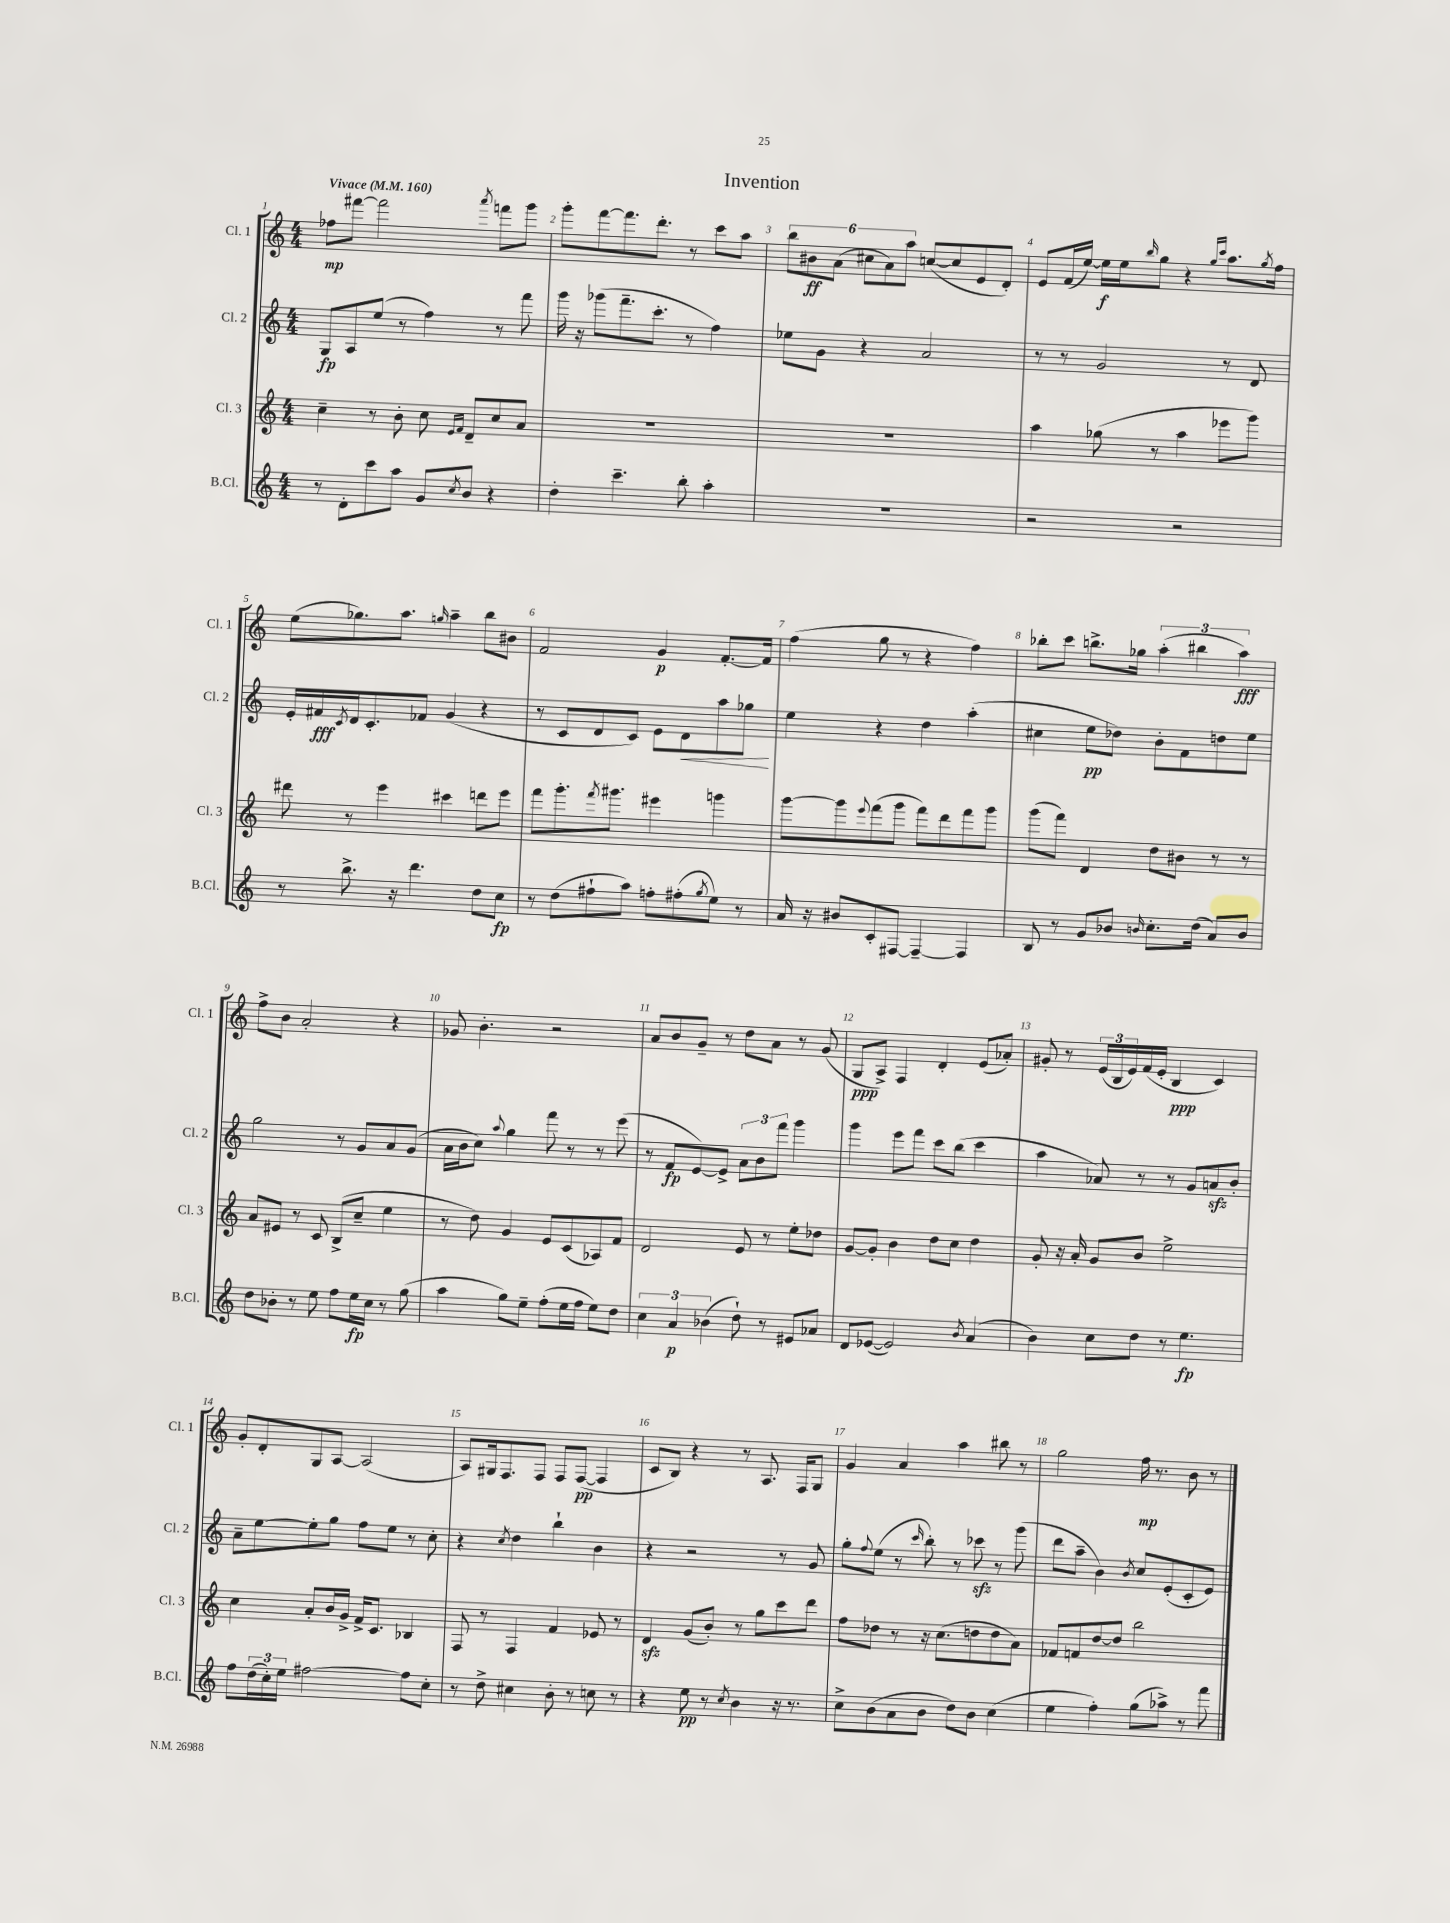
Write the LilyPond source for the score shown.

\header { title = "Invention" }
<<
\new StaffGroup <<
\new Staff = "s0" \with { instrumentName = "Cl. 1" shortInstrumentName = "Cl. 1" } {
    \clef treble \key c \major \numericTimeSignature \time 4/4 \tempo "Vivace" 4 = 160
    fes''8\mp fis'''8~ fis'''2 \acciaccatura { a'''8 } f'''8 g'''8 |
    g'''8-. f'''8~ f'''8. d'''8.-. r8 c'''8 a''8 |
    \tuplet 6/4 { b''8 bis'8\ff a'8( cis''8 a'8) a''8 } c''8~( c''8 e'8 d'8-.) |
    e'8 f'16( e''16~) e''16\f e''16 \grace { b''16 } g''8 r4 \grace { g''16 c'''16 } a''8. \acciaccatura { g''8 } f''16 |
    e''8( ges''8.) a''8. \grace { g''16 } a''4-- b''8 bis'8 |
    f'2 g'4\p f'8.~-. f'16 |
    f''4( g''8 r8 r4 f''4) |
    bes''8-. c'''8 b''8.-> ges''16 \tuplet 3/2 { a''4-.( bis''4 a''4\fff) } |
    f''8-> b'8 a'2-. r4 |
    ges'8 b'4.-. r2 |
    a'8 b'8 g'8-- r8 d''8 a'8 r8 g'8( |
    g8\ppp a8->) f4 d'4-. e'8( aes'8-.) |
    gis'8-. r8 \tuplet 3/2 { e'16( b16 e'16) } f'16( e'16-. b4\ppp c'4) |
    g'8-. d'8-. g8 a8~ a2( |
    a8) gis16 f8. f8 f8 f8~\pp( f4 |
    c'8 b8) r4 r8 a8. f16 g8 |
    g'4 a'4 a''4 bis''8 r8 |
    g''2 f''16\mp r8. b'8 r8 \bar "|." |
}
\new Staff = "s1" \with { instrumentName = "Cl. 2" shortInstrumentName = "Cl. 2" } {
    \clef treble \key c \major \numericTimeSignature \time 4/4
    g8\fp a8 e''8( r8 f''4) r8 f'''8 |
    g'''16 r16 ges'''8( f'''8.-- c'''8.-. r8 f''4) |
    ees''8 g'8 r4 a'2 |
    r8 r8 g'2 r8 d'8 |
    e'16-. fis'16\fff \acciaccatura { c'8 } d'16 c'8.-. fes'8 g'4( r4 |
    r8 c'8 d'8 c'8) e'8 d'8\< a''8 ges''8\! |
    e''4 r4 d''4 a''4-.( |
    cis''4 e''8\pp des''8) b'8-. f'8 d''8 e''8 |
    g''2 r8 g'8 a'8 g'8( |
    a'16 b'16 c''8) \appoggiatura { a''8 } g''4 f'''8 r8 r8 e'''8( |
    r8 f'8\fp e'8~) e'8-> \tuplet 3/2 { a'8 b'8 f'''8 } g'''4 |
    g'''4 e'''8 f'''8 c'''8 b''8( c'''4 |
    a''4 aes'8) r8 r8 g'8 a'8\sfz b'8-. |
    a'8-- e''8~ e''8-. g''8 f''8 e''8 r8 c''8-. |
    r4 \acciaccatura { c''8 } d''4 b''4-! b'4 |
    r4 r2 r8 g'8 |
    g''8-. \appoggiatura { f''8 } e''8( r8 \grace { c'''16 } b''8-.) r8 ces'''8\sfz r8 g'''8( |
    d'''8 a''8-- b'4) \acciaccatura { b'8 } c''8 e'8-.( c'8-. e'8) \bar "|." |
}
\new Staff = "s2" \with { instrumentName = "Cl. 3" shortInstrumentName = "Cl. 3" } {
    \clef treble \key c \major \numericTimeSignature \time 4/4
    c''4-- r8 b'8-. c''8 \grace { e'16 f'16 } d'8-- c''8 a'8 |
    R1 |
    R1 |
    a''4 ges''8( r8 a''4 ees'''8 g'''8) |
    dis'''8 r8 e'''4 cis'''4 d'''8 e'''8 |
    f'''8 g'''8.-. \acciaccatura { f'''8 } gis'''8. eis'''4 g'''4 |
    g'''8~ g'''8 \appoggiatura { e'''8 } f'''8( g'''8 f'''8) d'''8 f'''8 g'''8 |
    g'''8( f'''8) d'4 d''8 bis'8 r8 r8 |
    a'8 eis'8 r8 c'8 b8->( c''8-- e''4 |
    r8 d''8) g'4 e'8 c'8( aes8) f'8 |
    d'2 e'8 r8 e''8-. des''8 |
    g'8~ g'8-. b'4 d''8 c''8 d''4 |
    g'8-. r16 a'16-. g'8 b'8 e''2-> |
    c''4 a'8-. b'16 g'16-> f'16-> c'8. bes4 |
    f8 r8 f4 f'4 ees'8 r8 |
    d'4\sfz g'8( b'8-.) r8 g''8 c'''8 d'''8 |
    f''8 des''8 r8 r16 c''8.( d''8 d''8 a'8) |
    fes'8 f'8 d''8~ d''8 b''2 \bar "|." |
}
\new Staff = "s3" \with { instrumentName = "B.Cl." shortInstrumentName = "B.Cl." } {
    \clef treble \key c \major \numericTimeSignature \time 4/4
    r8 d'8-. c'''8 a''8 g'8 \acciaccatura { c''8 } b'8 r4 |
    d''4-. c'''4.-- b''8-. a''4-. |
    R1 |
    r2 r2 |
    r8 b''8.-> r16 d'''4. d''8 c''8\fp |
    r8 d''8( fis''8-! a''8) f''8-. fis''8-.( \acciaccatura { g''8 } e''8) r8 |
    a'16 r16 bis'8 c'8-. fis8~ fis4~-- fis4 |
    b8 r8 g'8 bes'8 \grace { b'16 } c''8.-. d''16( a'8) b'8 |
    d''8 bes'8-. r8 e''8 f''8 e''16\fp c''16 r8 g''8( |
    a''4 g''8) e''8-- f''8-.( e''16 f''16 e''8) d''8 |
    \tuplet 3/2 { c''4 a'4\p bes'4( } d''8-!) r8 eis'8 aes'8 |
    d'8 ees'8~( ees'2) \acciaccatura { b'8 } a'4( |
    b'4) c''8 d''8 r8 e''4.\fp |
    f''8 \tuplet 3/2 { d''16( c''16-.) e''16 } fis''2~ fis''8 c''8-. |
    r8 d''8-> cis''4 b'8-. r8 c''8 r8 |
    r4 e''8\pp r8 \acciaccatura { c''8 } b'4 r16 r8. |
    c''8-> b'8( a'8 b'8 d''8) b'8 c''4( |
    e''4 f''4-.) g''8( aes''8->) r8 f'''8 \bar "|." |
}
>>
>>
\layout { \context { \Score \override BarNumber.break-visibility = ##(#f #t #t) barNumberVisibility = #all-bar-numbers-visible } }
